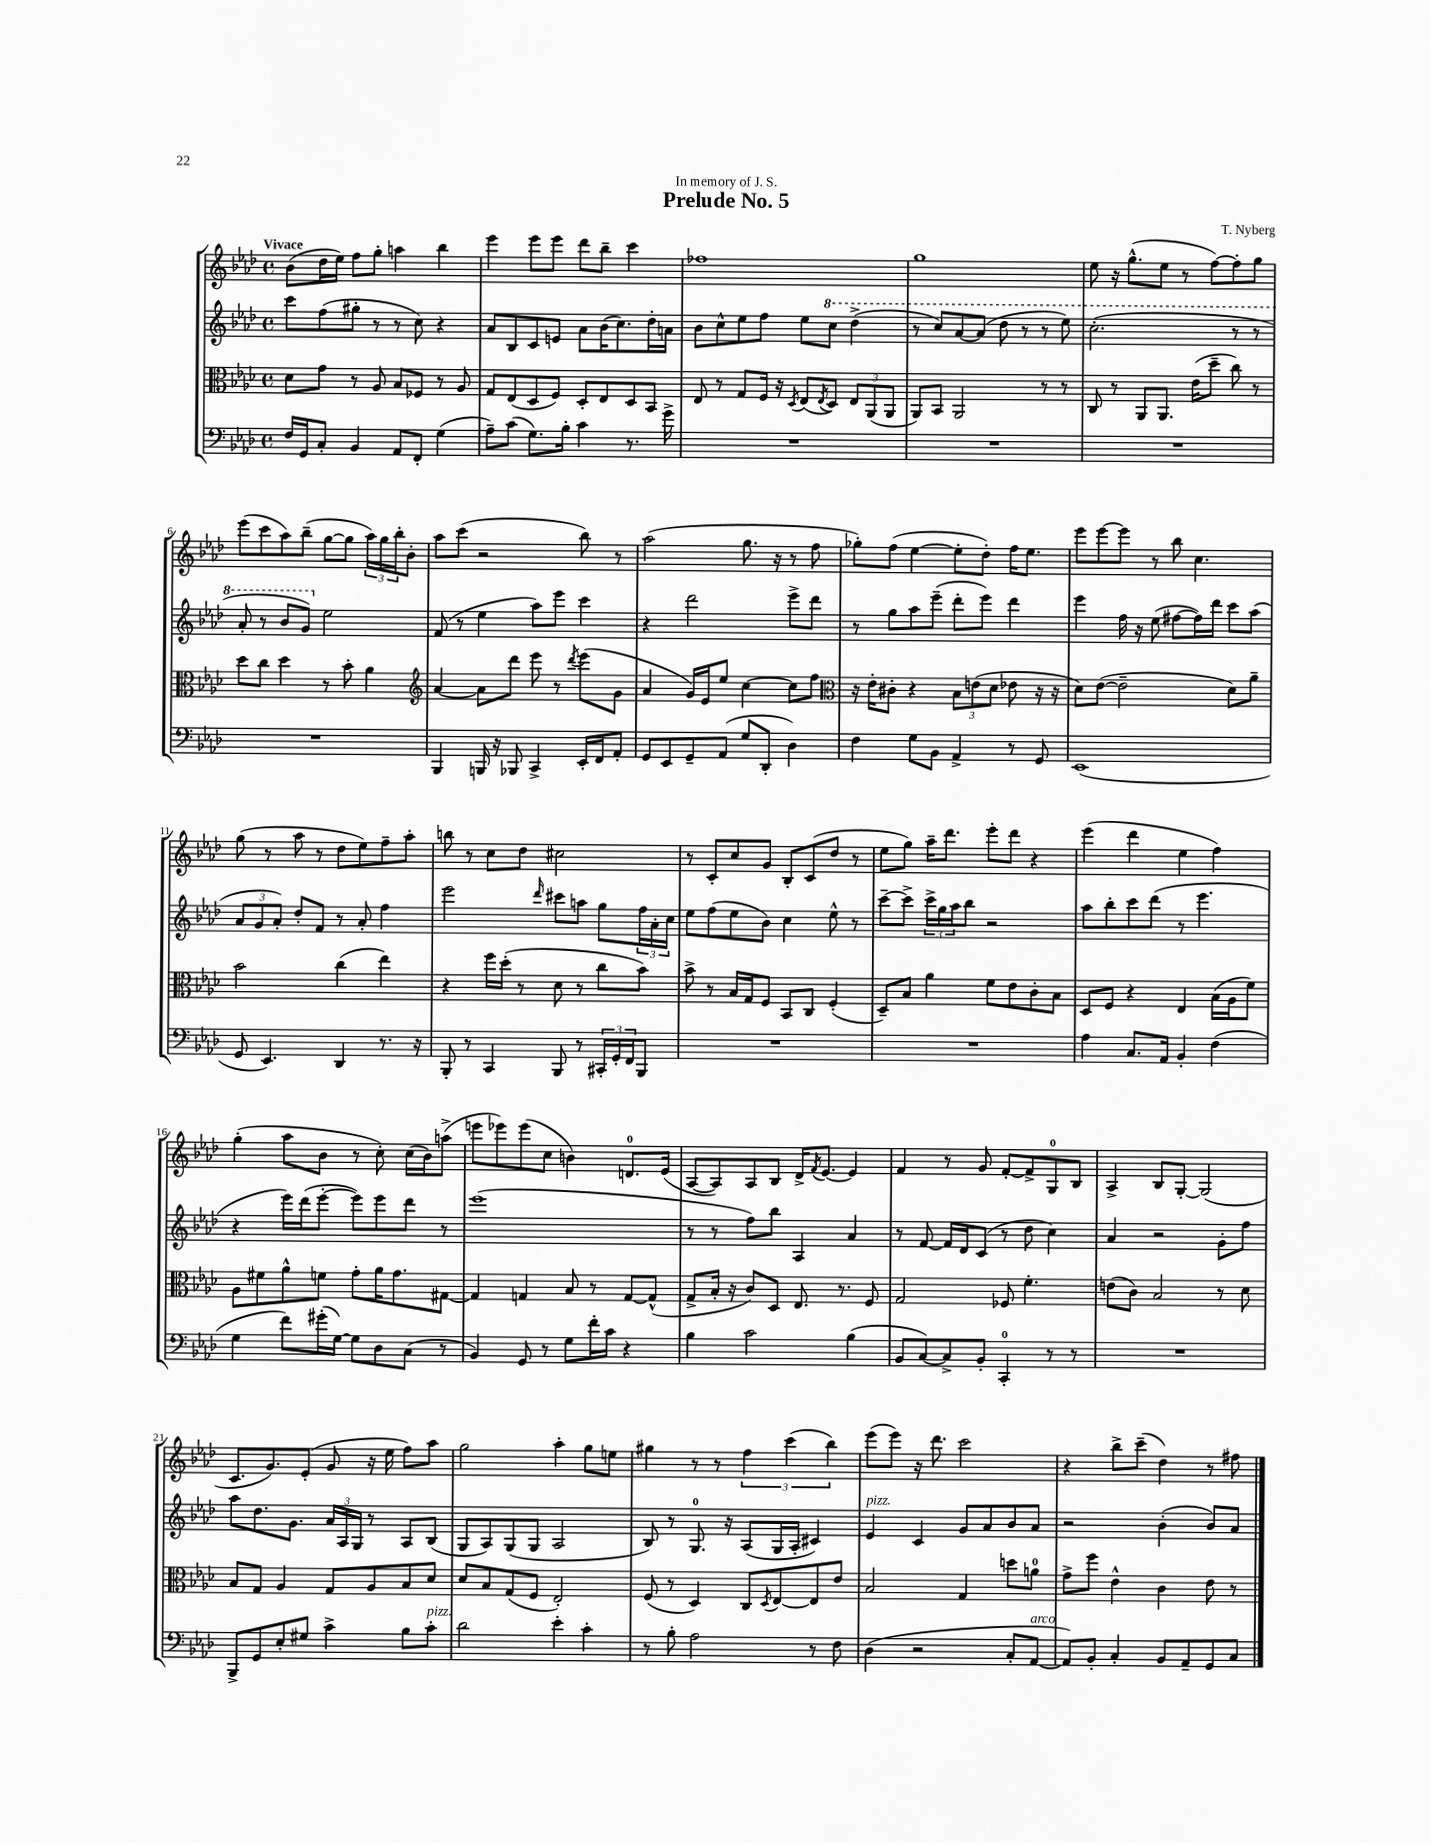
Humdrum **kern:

**kern	**kern	**kern	**kern
*part4	*part3	*part2	*part1
*staff4	*staff3	*staff2	*staff1
*clefF4	*clefC3	*clefG2	*clefG2
*k[b-e-a-d-]	*k[b-e-a-d-]	*k[b-e-a-d-]	*k[b-e-a-d-]
*M4/4	*M4/4	*M4/4	*M4/4
*met(c)	*met(c)	*met(c)	*met(c)
=1	=1	=1	=1
!	!	!	!LO:TX:a:B:t=Vivace
16F/LL	8d-\L	8ccc\L	(8b-\L
16GG/J	.	.	.
8C'/J	8g\J	(8ff\	16dd-\L
.	.	.	16ee-\JJ)
4BB-/	8r	8gg#X'\J	8ff\L
.	8A-/	8r	8gg'\J
8AA-/L	8B-/L	8r	4aan\
8FF'/J	8F-X/J	8cc\)	.
(4G\	8r	4r	4bb-\
.	8A-/	.	.
=2	=2	=2	=2
8A-~\L)	8G/L	8a-/L	4eee-\
(8c\J	(8E-/	8B-/	.
8.G\L)	8D-/	8c/	8eee-\L
.	8F/J)	8en/J	8eee-\J
16B-'\Jk	.	.	.
4c\	8D-'/L	8a-\L	8ddd-\L
.	8E-/	(16b-\K	8bb-~\J
.	.	8.cc\)	.
8.r	8D-/	.	4ccc\
.	8BB-/J	16dd-'\L	.
16g^\	.	16an\JJ	.
=3	=3	=3	=3
1r	8E-/	8b-\L	1ff-X
.	8r	8cc^^\	.
.	8G/L	8ee-\	.
.	16F/Jk	8ff\J	.
.	16r	.	.
.	8qD-/	.	.
.	(8E-/L	8ee-\L	.
.	8qE-/	.	.
*	*	*8va	*
.	8D-/J)	8ccc\J	.
.	12E-/L	(4ddd-^\	.
.	(12AA-/	.	.
.	12AA-/J	.	.
=4	=4	=4	=4
1r	8AA-/L)	8r	1gg
.	8BB-/J	8ccc/L)	.
.	2AA-/	[8aa-/	.
.	.	(8aa-/J]	.
.	.	8ddd-\	.
.	.	8r	.
.	8r	8r	.
.	8r	8eee-\)	.
=5	=5	=5	=5
1r	8C/	(2.ccc'\	8ee-\
.	8r	.	16r
.	.	.	(8.gg^^\L
.	8AA-/L	.	.
.	8.AA-/J	.	8ee-\J
.	.	.	8r
.	(16e-\KL	.	.
.	8dd-~\J	.	[8ff\L)
.	8cc\)	8r	8ff'\]
.	8r	8r	8gg\J
!!LO:LB:g=z
=6	=6	=6	=6
1r	8dd-\L	8aa-'/	(8eee-\L
.	8cc\J	8r	8ccc\
.	4dd-\	8bb-/L	8aa-\)
.	.	8gg/J)	(8bb-~\J
*	*	*X8va	*
.	8r	2ee-\	[8gg\L
.	8b-'\	.	8gg\J]
.	4a-\	.	24aa-\LL)
.	.	.	24gg\
.	.	.	24bb-'\J
.	.	.	8b-'\J
=7	=7	=7	=7
*	*clefG2	*	*
4BBB-/	[4a-/	(8f/	8aa-\L
.	.	8r	(8ccc\J
16BBBn/	8a-\L]	4ee-\	2r
16r	.	.	.
8BBB-X/	8ddd-\J	.	.
4CC^/	8eee-\	8aa-\L)	.
.	8r	8eee-\J	.
.	8qddd-/	.	.
16EE-'/LL	(8eee-\L	4ccc\	8bb-\)
16FF/J	.	.	.
8AA-'/J	8g\J	.	8r
=8	=8	=8	=8
8GG/L	4a-/	4r	(2aa-\
8EE-/	.	.	.
8GG~/	16g/LL)	2ddd-\	.
.	16e-/J	.	.
(8AA-/J	8ee-/J	.	.
8G/L	[4cc\	.	8.gg\
8DD-'/J	.	.	.
.	.	.	16r
4D-\)	8cc\L]	8eee-^\L	8r
.	8ff\J	8ddd-\J	8ff\
=9	=9	=9	=9
*	*clefC3	*	*
4F\	16r	8r	8gg-X'\L)
.	16e-'\KL	.	.
.	8c#X'\J	8gg\L	(8ff\J
8G\L	4r	8aa-\	[4ee-\
8BB-\J	.	(8eee-~\J	.
4AA-^/	12B-\L	8ddd-'\L	8ee-'\L]
.	(12en\	.	.
.	.	8eee-\J)	8dd-'\J)
.	12d-\J	.	.
8r	8e-X\	4ddd-\	16ff\KL
.	.	.	8.ee-\J
8GG/	16r	.	.
.	16r	.	.
=10	=10	=10	=10
(1EE-	8d-\L)	4eee-\	8eee-\L
.	([8e-\J	.	[8eee-\
.	2e-~\]	16ff\	8eee-\J]
.	.	16r	.
.	.	(8ee-\	8r
.	.	[8ff#X\L	8bb-\
.	.	16ff#\L])	4.cc\
.	.	16ddd-\JJ	.
.	8d-\L)	8ccc\L	.
.	8a-~\J	(8aa-\J	.
!!LO:LB:g=z
=11	=11	=11	=11
8GG/	2b-\	12a-/L	(8gg\
.	.	12g/	.
4.EE-/)	.	.	8r
.	.	12a-'/J)	.
.	.	8dd-'/L	8aa-\
.	.	8f/J	8r
4DD-/	(4cc\	8r	8dd-\L
.	.	8a-'/	8ee-\)
8.r	4ee-\)	4ff\	8ff~\
.	.	.	8aa-'\J
16r	.	.	.
=12	=12	=12	=12
8BBB-'/	4r	2eee-\	8bbn\
8r	.	.	8r
4CC/	16ff\LL	.	8cc\L
.	(16dd-'\JJ	.	.
.	8r	.	8dd-\J
.	.	16qqddd-/	.
8BBB-/	8d-\	8ccc#X\L	2cc#X\
8r	8r	8aan\J	.
24CC#X'/LL	8cc\L	8gg\L	.
24GG'/	.	.	.
24FF/J	.	.	.
8BBB-/J	8b-\J)	24ff\L	.
.	.	24a-'\	.
.	.	24cc\JJ	.
=13	=13	=13	=13
1r	8b-^\	8ee-\L	8r
.	8r	(8ff\	8c'/L
.	16B-/LL	8ee-\	8cc/
.	16G/J	.	.
.	8F/J	8b-\J)	8g/J
.	8BB-/L	4cc\	8B-'/L
.	8C/J	.	(8c/
.	(4F'/	8ee-^^\	8dd-/J
.	.	8r	8r
=14	=14	=14	=14
1r	8D-~/L)	[8ccc~\L	8ee-\L
.	8B-/J	8ccc^\J]	8gg\J)
.	4a-\	24ccc^\LL	16aa-~\KL
.	.	24gg\	.
.	.	.	8.ddd-\J
.	.	24aa-\J	.
.	.	8bb-\J	.
.	8f\L	2r	8eee-'\L
.	8e-\	.	8ddd-\J
.	8c'\	.	4r
.	8B-\J	.	.
=15	=15	=15	=15
4A-\	8D-/L	8aa-\L	(4eee-\
.	8F/J	8bb-'\	.
8.C/L	4r	8ccc\	4ddd-\
.	.	(8ddd-\J	.
16AA-/Jk	.	.	.
4BB-'/	4E-/	8r	4ee-\
.	.	4.eee-\	.
(4F\	(16B-\LL	.	4ff\)
.	16A-\J	.	.
.	8f\J)	.	.
!!LO:LB:g=z
=16	=16	=16	=16
4G\	8A-\L	4r	(4gg'\
.	8f#X\	.	.
8f\L)	8a-^^\	16eee-\LL)	8aa-\L
.	.	(16ddd-\J	.
(16g#X'\L	8fn\J	[8eee-'\J	8b-\J
[16G\JJ)	.	.	.
8G\L]	8g'\L	8eee-\L])	8r
8D-\	16a-\K	8eee-\	8cc'\)
.	8.g\	.	.
(8C\J	.	8ddd-\J	(16cc\LL
.	.	.	16b-\J)
8r	[8G#X\J	8r	(8aan^\J
=17	=17	=17	=17
4BB-/)	4G#/]	(1eee-	8eeen\L
.	.	.	8eee-X\)
8GG/	4Gn/	.	(8eee-\
8r	.	.	8cc\J
8G\L	8B-/	.	4bn\)
16f'\L	8r	.	.
16c\JJ	.	.	.
4r	[8G/L	.	8.dn/L
.	(8G^^/J]	.	.
.	.	.	(16e-/Jk
=18	=18	=18	=18
4B-\	8G^/L	8r	[8A-/L
.	16B-'/Jk	8r	8A-/])
.	16r	.	.
2c\	8c/L)	8ff\L)	8A-/
.	8D-/J	8bb-\J	8B-/J
.	8.E-/	4A-/	16d-^/KL
.	.	.	8qf/
.	.	.	[8.e-/J
.	8.r	.	.
(4B-\	.	4a-/	4e-/]
.	8F/	.	.
=19	=19	=19	=19
8BB-/L	2G/	8r	4f/
[8C/)	.	[8f/	.
8C^/]	.	16f/LL]	8r
.	.	16d-/J	.
8BB-'/J	.	(8c/J	8g/
4CC'/	8F-X/	8r	[8f'/L
.	4.f'\	8dd-\	8f^/]
8r	.	4cc\)	8G/
8r	.	.	8B-/J
=20	=20	=20	=20
1r	(8en\L	4a-/	4A-^/
.	8c\J)	.	.
.	2B-/	2r	8B-/L
.	.	.	[8G'/J
.	.	.	(2G/]
.	8r	8g'\L	.
.	8d-\	8ff\J	.
!!LO:LB:g=z
=21	=21	=21	=21
8BBB-^/L	8B-/L	8aa-\L	8.c/L
8GG/	8G/J	8.dd-\	.
.	.	.	8.g/)
8E-'/	4A-/	.	.
.	.	8.g\J	.
8G#X/J	.	.	(8e-'/J
4c^\	8G/L	24a-/LL	8g/
.	.	24A-/	.
.	.	24G/JJ	.
.	8A-/	8r	16r
.	.	.	16ee-\
8B-\L	8B-/	8A-/L	8ff\L)
!LO:TX:a:i:t=pizz.	!	!	!
8c'\J	8d-/J	(8B-/J	8aa-\J
=22	=22	=22	=22
2d-\	8d-/L	8G/L	2gg\
.	8B-/	8A-/)	.
.	(8G/	(8G/	.
.	8F/J	8G/J	.
4e-'\	2E-'/)	2A-/	4aa-'\
4c'\	.	.	8gg\L
.	.	.	8een\J
=23	=23	=23	=23
8r	(8F/	8B-/)	4gg#X\
8B-'\	8r	8r	.
2A-\	4D-/)	8.G/	8r
.	.	.	8r
.	.	16r	.
.	8C/L	(8A-/L	6ff\
.	8qD-/	.	.
.	[8E-/	16G/L	.
.	.	.	(6ccc\
.	.	16A-'/JJ	.
8r	8E-/]	4c#X/)	.
.	.	.	6bb-\)
8F\	8e-/J	.	.
=24	=24	=24	=24
!	!	!LO:TX:a:i:t=pizz.	!
(4D-\	2B-/	4e-/	(8eee-\L
.	.	.	8eee-\J)
2r	.	4c/	16r
.	.	.	8.ddd-\
.	4G/	8g/L	2ccc\
.	.	8a-/	.
8C'/L	8ddn\L	8b-/	.
!LO:TX:a:i:t=arco	!	!	!
[8AA-/J	8an\J	8a-/J	.
=25	=25	=25	=25
8AA-/L])	8g^\L	2r	4r
8BB-'/J	8ff\J	.	.
4C'/	4e-^^\	.	8bb-^\L
.	.	.	(8ccc~\J
8BB-/L	4c\	(4b-'\	4dd-\)
8AA-~/	.	.	.
8GG/	8e-\	8b-/L)	8r
8C/J	8r	8a-/J	8ff#X\
==	==	==	==
*-	*-	*-	*-
